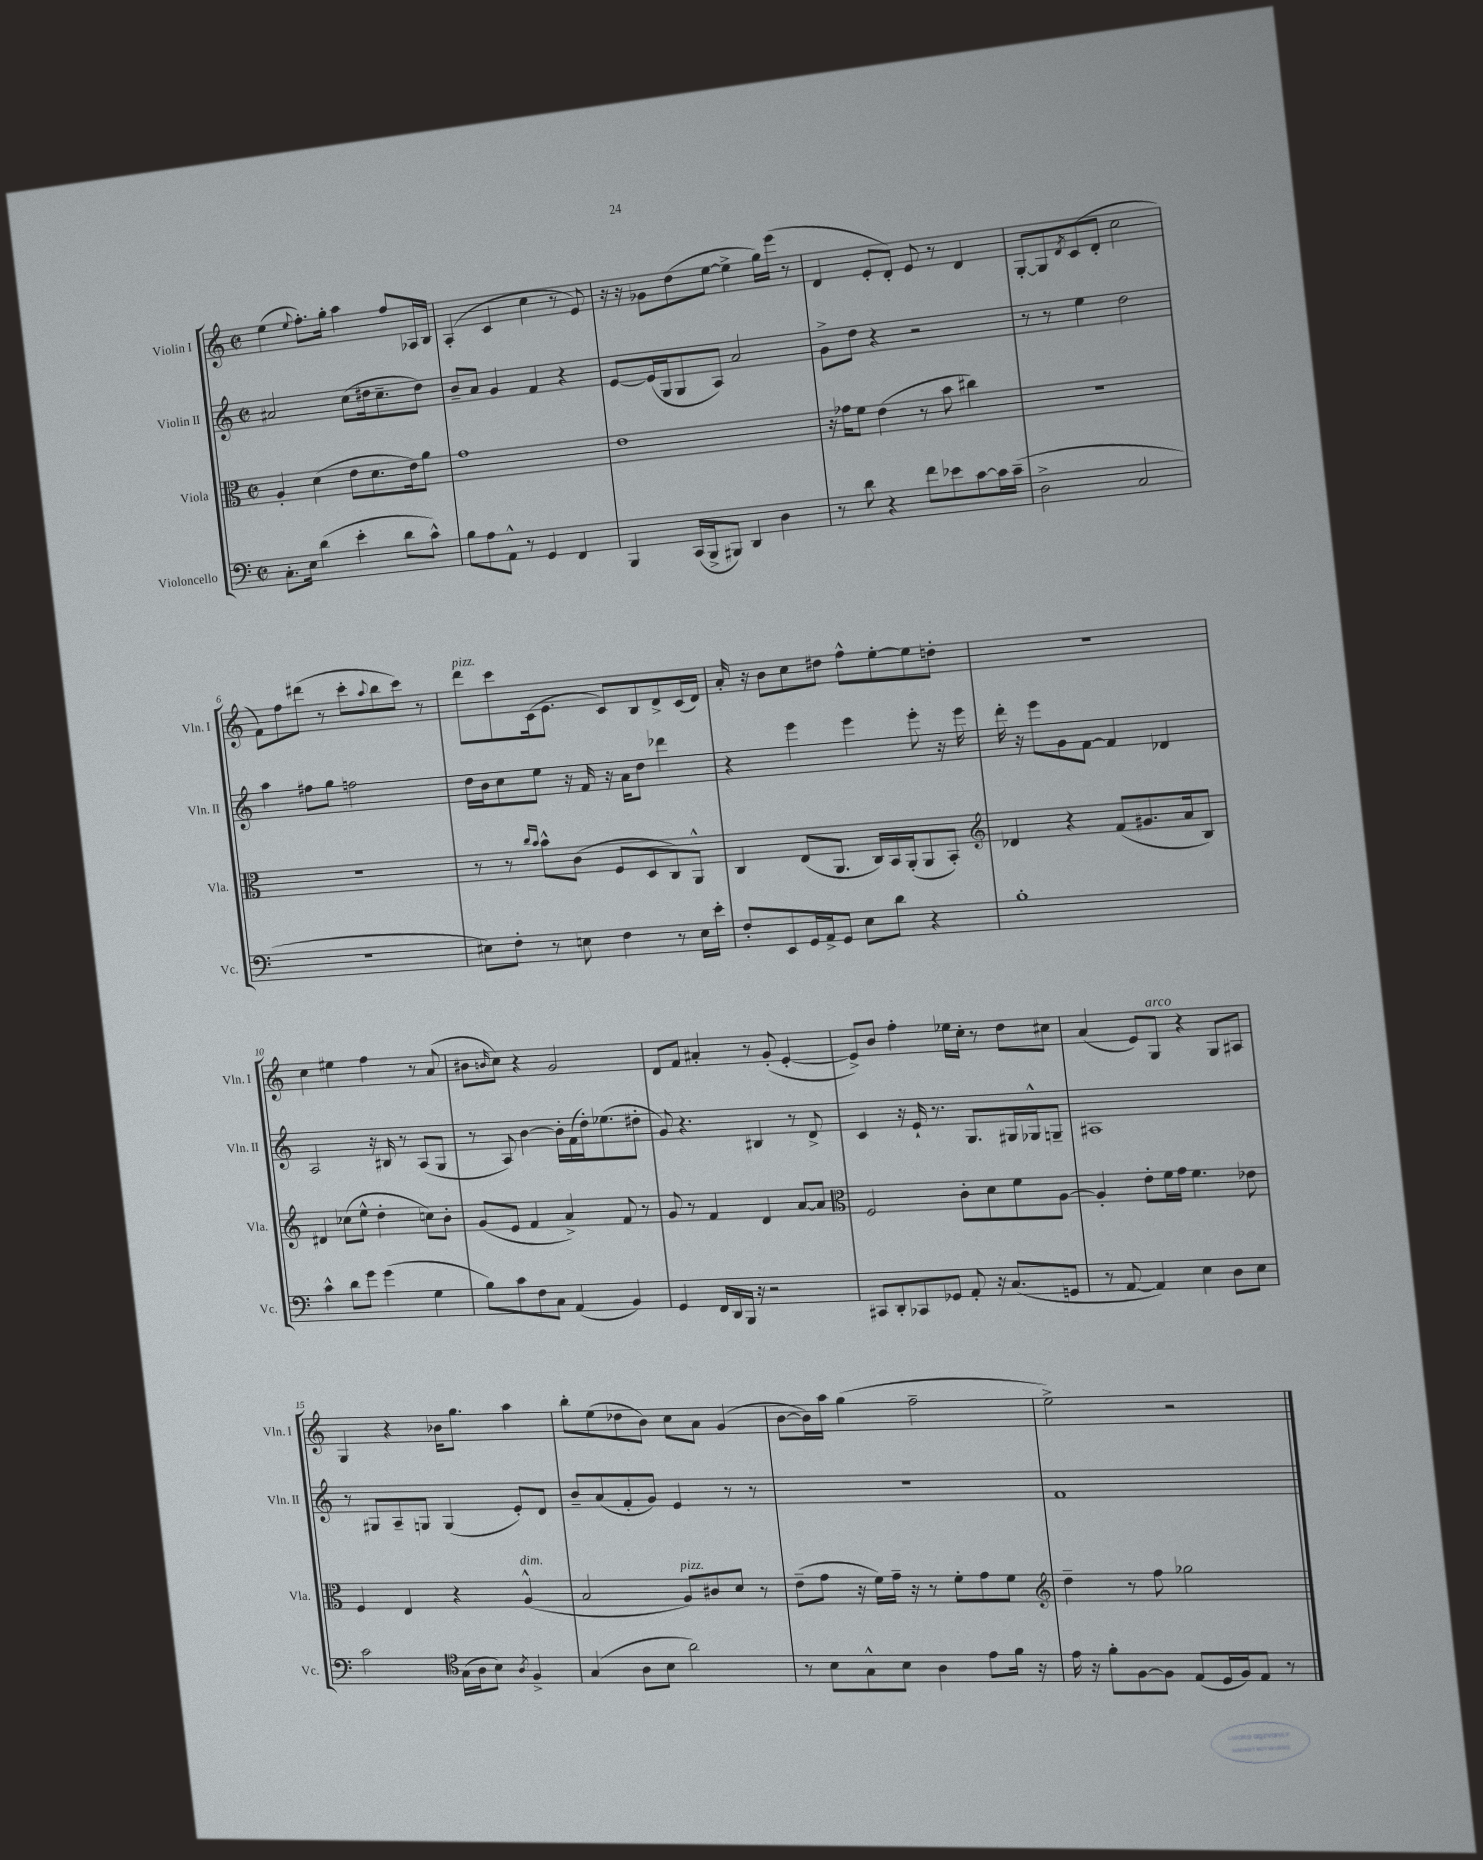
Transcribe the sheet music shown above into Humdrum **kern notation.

**kern	**kern	**kern	**kern
*part4	*part3	*part2	*part1
*staff4	*staff3	*staff2	*staff1
*I"Violoncello	*I"Viola	*I"Violin II	*I"Violin I
*I'Vc.	*I'Vla.	*I'Vln. II	*I'Vln. I
*clefF4	*clefC3	*clefG2	*clefG2
*k[]	*k[]	*k[]	*k[]
*M2/2	*M2/2	*M2/2	*M2/2
*met(c|)	*met(c|)	*met(c|)	*met(c|)
=1	=1	=1	=1
8.C'\L	4A'/	2a#X/	(4ee\
16E\Jk	.	.	.
.	.	.	8qqee/
(4d\	(4d\	.	8.ff'\L)
.	.	.	16gg'\Jk
4e'\	8e\L	(8cc\L	4aa\
.	8.d\	16dd#X\k	.
.	.	8.cc~\	.
8d\L	.	.	8ff/L
.	16e\k)	.	.
8c^^\J)	8a\J	8dd#\J)	16A-X/L
.	.	.	16B/JJ
=2	=2	=2	=2
8B\L	1g	8b~/L	(4A'/
8A\	.	8a/J	.
8AA^^\J	.	4g/	4c/
8r	.	.	.
4GG/	.	4f/	4cc\
4FF/	.	4r	8r
.	.	.	8e/)
=3	=3	=3	=3
4BBB/	1e	[8e/L	16r
.	.	.	16r
.	.	(16e/L]	8g-X\L
.	.	16G/J	.
(16CC/LL	.	8G/	(8dd\
16BBB^/J	.	.	.
8BBB#X/J)	.	8A/J)	[8ee\J
4DD/	.	2a/	4ee^\]
4D\	.	.	16gg\LL)
.	.	.	(16eee\JJ
.	.	.	8r
=4	=4	=4	=4
8r	16r	8g^\L	4d/
.	16g-X\KL	.	.
8d\	8f\J	8dd\J	.
4r	(4e\	4r	8e'/L
.	.	.	8d'/J)
8f\L	8r	2r	8e/
8e-X\	8b\	.	8r
[8c\	4cc#X\)	.	4d/
16c\L]	.	.	.
(16c~\JJ	.	.	.
=5	=5	=5	=5
2D^\	1r	8r	[8G'/L
.	.	8r	8G/]
.	.	.	8qd/
.	.	4ee\	(8c/
.	.	.	8d'/J
2C/	.	2dd\	2cc\
!!LO:LB:g=z
=6	=6	=6	=6
1r	1r	4aa\	8f\L)
.	.	.	8ff\
.	.	8ff#X\L	(8ddd#X\J
.	.	8gg\J	8r
.	.	2ffn\	8ccc'\L
.	.	.	8qqaa/
.	.	.	8bb\
.	.	.	8ccc\J)
.	.	.	8r
=7	=7	=7	=7
!	!	!	!LO:TX:a:i:t=pizz.
8E#X\L)	8r	16dd\LL	8ddd\L
.	.	16b\J	.
8F'\J	8r	8cc\	8ccc\
.	16qqcc/LL	.	.
.	16qqb/JJ	.	.
8r	8b^^\L	8ee\J	(16c\k
.	.	.	8.e\J
8En\	(8c\J	16r	.
.	.	16f/	.
4F\	8F/L	16r	8c/L)
.	.	16a\KL	.
.	8D/	8dd\J	8B/
8r	8C/)	4ddd-X\	8d^/
16E\LL	8AA^^/J	.	(16c/L
16e'\JJ	.	.	16d/JJ)
=8	=8	=8	=8
8F'/L	4C/	4r	16a'/
.	.	.	16r
8EE/	.	.	8b\L
16GG/L	(8E/L	4eee\	8cc\
16AA^/J	.	.	.
8GG/J	8.AA/J	.	8dd#X\J
8E\L	.	4eee\	8ff^^\L
.	16C/LL)	.	.
8d\J	16BB/	.	[8ee'\
.	(16AA'/J	.	.
4r	8AA/	8eee'\	8ee\]
.	8BB'/J)	16r	8ddn'\J
.	.	16eee\	.
=9	=9	=9	=9
*	*clefG2	*	*
1B'	4d-X/	16ddd'\	1r
.	.	16r	.
.	.	8eee\L	.
.	4r	8g\	.
.	.	[8f\J	.
.	(8f/L	4f/]	.
.	8.g#X/	.	.
.	.	4d-X/	.
.	16a/k	.	.
.	8B/J)	.	.
!!LO:LB:g=z
=10	=10	=10	=10
4c^^\	4d#X/	2A/	4cc\
8d\L	(8cc-X\L	.	4ee#X\
8g\J	8ee^^\J	.	.
(4g\	4dd'\	16r	4ff\
.	.	16B#X/	.
.	.	8r	.
4G\	8ccn\L)	(8A/L	8r
.	8b'\J	8G/J	(8a/
=11	=11	=11	=11
8B\L)	(8g/L	8r	8b#X\L
.	.	.	16qqbn/
8c\	8e/J	8A/)	8cc\J)
8F\	4f/	[4b\	4r
8C\J	.	.	.
(4AA/	4a^/)	16b'\LL]	2g/
.	.	(16f\	.
.	.	16dd'\J)	.
.	.	(8.ee-X\	.
4BB/)	8f/	.	.
.	8r	8dd#X'\J	.
=12	=12	=12	=12
4GG/	8g/	8g/)	8d/L
.	8r	4.r	8f/J
16FF/LL	4f/	.	4a#X'/
16DD/	.	.	.
16BBB/JJ	.	.	.
16r	.	.	.
2r	4d/	4B#X/	8r
.	.	.	(8g'/
.	[8a/L	8r	[4e'/
.	8a/J]	8d^/	.
=13	=13	=13	=13
*	*clefC3	*	*
8CC#X/L	2F/	4c/	8e^/L])
8DD'/	.	.	8b/J
8CC-X/	.	16r	4ff'\
.	.	16e`/	.
8GG-X/J	.	8.r	.
8AA'/	8c'\L	.	16ee-X\LL
.	.	8.G/L	16cc'\JJ
16r	8d\	.	8r
(8.C/L	.	.	.
.	8f\	16G#X/L	8dd\L
.	.	16G-X^^/J	.
8GGn/J	[8A\J	8Gn~/J	8cc#X\J
=14	=14	=14	=14
8r	4A'/]	1A#X	(4a/
[8AA/	.	.	.
4AA/])	8e'\L	.	8e/L)
!	!	!	!LO:TX:a:i:t=arco
.	16f\L	.	8G/J
.	16g\JJ	.	.
4E\	4.f\	.	4r
8D\L	.	.	8G/L
8E\J	8e-X\	.	8A#X/J
!!LO:LB:g=z
=15	=15	=15	=15
2c\	4F/	8r	4G/
.	.	8G#X/L	.
.	4E/	8A~/	4r
.	.	8Gn/J	.
*clefC4	*	*	*
(16G\LL	4r	(4G/	16b-X\KL
16A\J	.	.	8.gg\J
8B\J)	.	.	.
8qA/	.	.	.
!	!LO:TX:a:i:t=dim.	!	!
4F^/	(4A^^/	8e'/L)	4aa\
.	.	8d/J	.
=16	=16	=16	=16
(4G/	2B/	8b~/L	8bb'\L
.	.	(8a/	(8ee\
8A\L	.	8f'/	8dd-X\
8B\J	.	8g/J)	8b\J)
!	!LO:TX:a:i:t=pizz.	!	!
2a\)	8A/L)	4e/	8cc\L
.	8c#X/	.	8a\J
.	8d/J	8r	(4g/
.	8r	8r	.
=17	=17	=17	=17
8r	(8e~\L	1r	[8b\L
8B\L	8g\J	.	16b\L])
.	.	.	16aa\JJ
8G^^\	16r	.	(4gg\
.	16f\LL)	.	.
8B\J	16g~\JJ	.	.
.	16r	.	.
4A\	8r	.	2ff~\
.	8f'\L	.	.
8e\L	8g\	.	.
16f\Jk	8f\J	.	.
16r	.	.	.
=18	=18	=18	=18
*	*clefG2	*	*
16e\	4dd~\	1f	2ee^\)
16r	.	.	.
8f'\L	.	.	.
[8F\	8r	.	.
8F\J]	8ff\	.	.
(8E/L	2gg-X\	.	2r
16D/L	.	.	.
16F/J)	.	.	.
8E/J	.	.	.
8r	.	.	.
==	==	==	==
*-	*-	*-	*-
